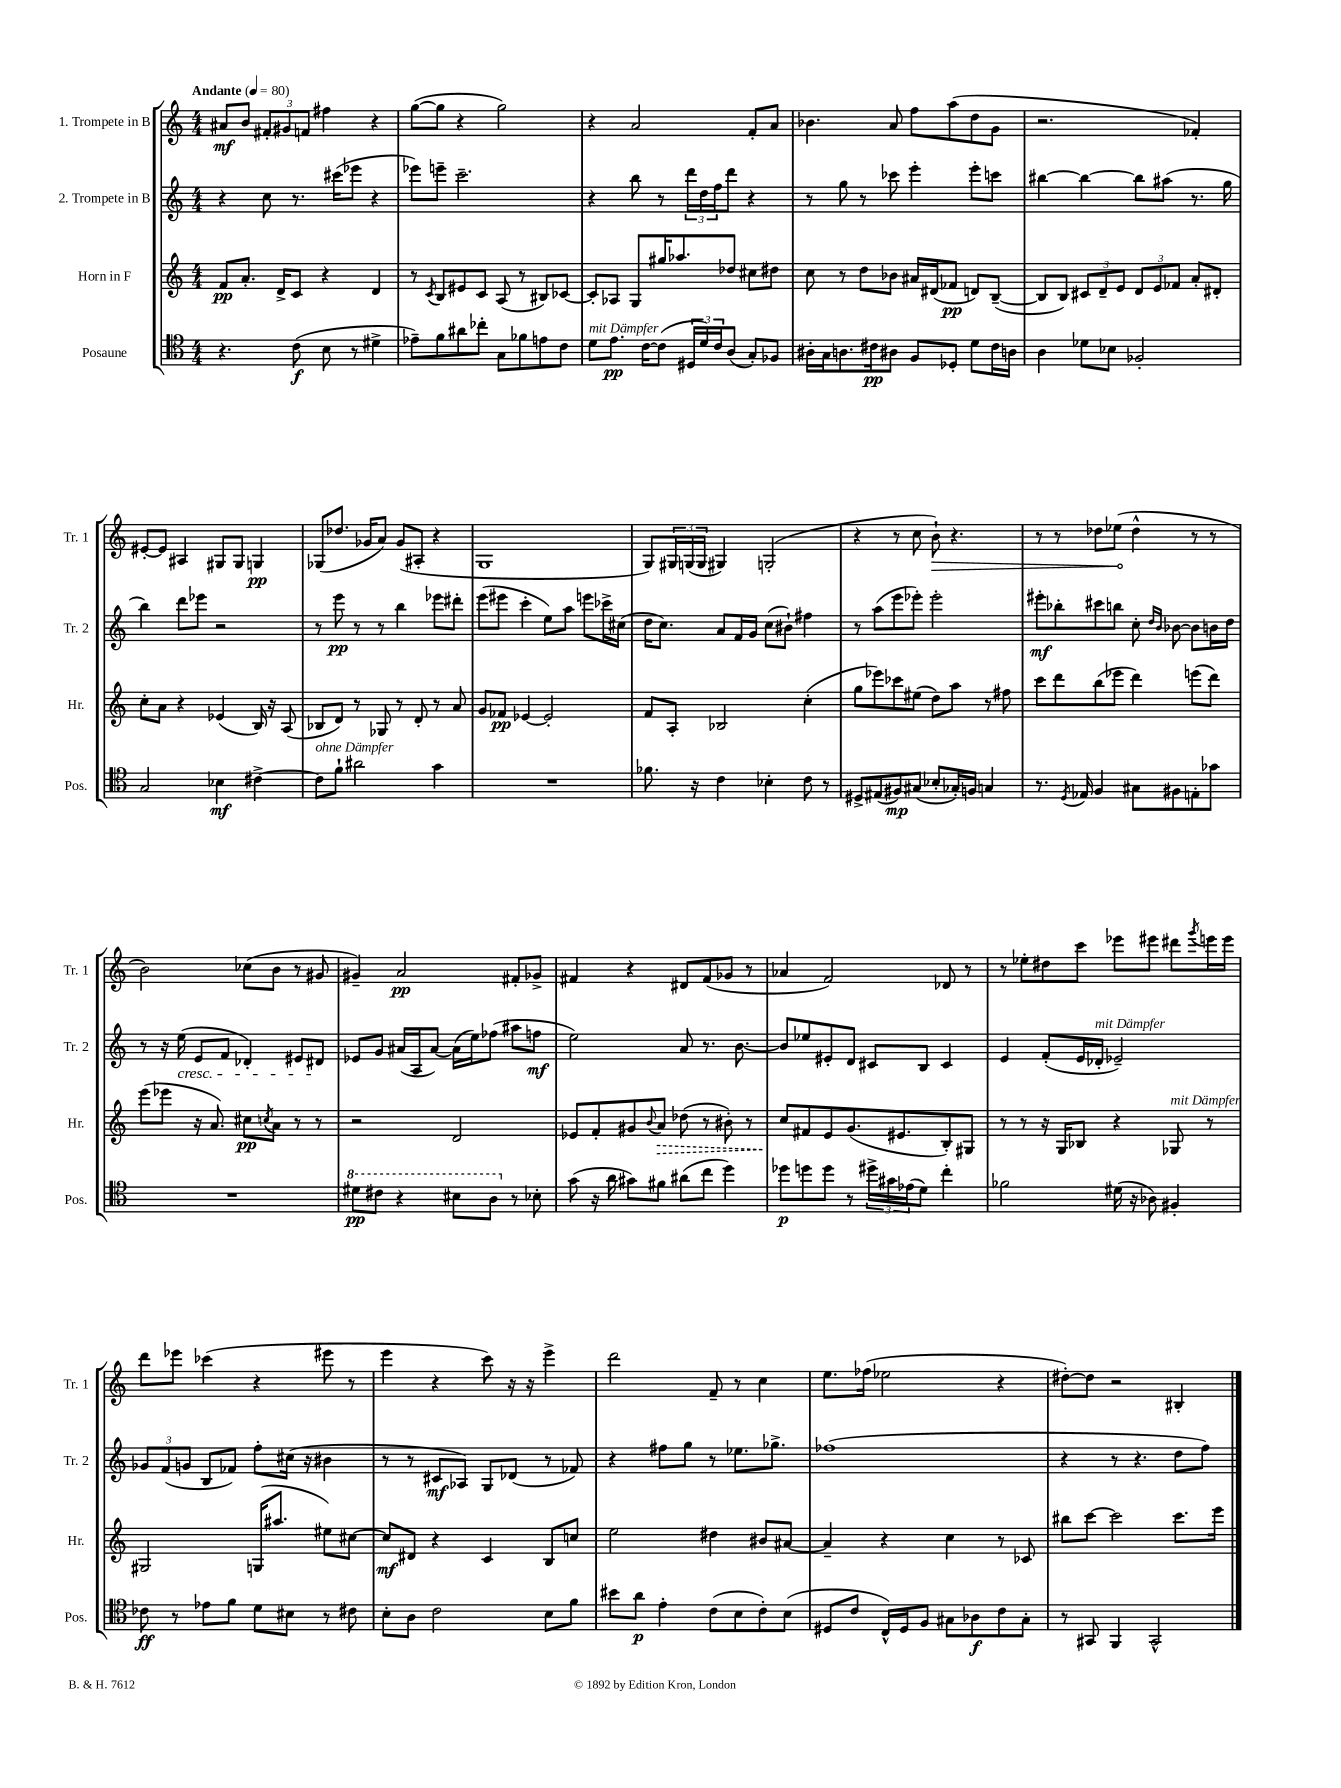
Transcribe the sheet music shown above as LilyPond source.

<<
\new StaffGroup <<
\new Staff = "s0" \with { instrumentName = "1. Trompete in B" shortInstrumentName = "Tr. 1" } {
    \clef treble \key c \major \numericTimeSignature \time 4/4 \tempo "Andante" 4 = 80
    ais'8\mf b'8 \tuplet 3/2 { fis'8-. gis'8 f'8 } fis''4 r4 |
    g''8~( g''8 r4 g''2) |
    r4 a'2 f'8-. a'8 |
    bes'4. a'8 f''8 a''8( d''8 g'8 |
    r2. fes'4-.) |
    eis'8~-. eis'8 ais4 gis8 gis8 g4\pp |
    ges8( des''8. ges'16 a'8) ges'8( ais8-. r4 |
    g1 |
    g8) \tuplet 3/2 { gis16 g16( g16 } gis4) g2-.( |
    r4 r8 c''8 \once \override Hairpin.circled-tip = ##t b'8-!\>) r4. |
    r8 r8 des''8 ees''8\!( des''4-^ r8 r8 |
    b'2) ces''8( b'8 r8 gis'8 |
    gis'4--) a'2\pp fis'8-. ges'8-> |
    fis'4 r4 dis'8 fis'8( ges'8 r8 |
    aes'4 f'2) des'8 r8 |
    r8 ees''8-. dis''8 c'''8 ees'''8 eis'''8 dis'''8 \acciaccatura { g'''8 } e'''16 e'''16 |
    d'''8 ees'''8 ces'''4( r4 eis'''8 r8 |
    e'''4 r4 c'''8) r16 r16 e'''4-> |
    d'''2 f'8-- r8 c''4 |
    e''8. fes''16( ees''2 r4 |
    dis''8~-.) dis''8 r2 bis4-. \bar "|." |
}
\new Staff = "s1" \with { instrumentName = "2. Trompete in B" shortInstrumentName = "Tr. 2" } {
    \clef treble \key c \major \numericTimeSignature \time 4/4
    r4 c''8 r8. cis'''16( ees'''8 r4 |
    ees'''8) e'''8-- c'''2.-- |
    r4 b''8 r8 \tuplet 3/2 { d'''16 d''16 f''16 } d'''8 r4 |
    r8 g''8 r8 ces'''8 e'''4-. e'''8-. c'''8 |
    bis''4~ bis''4~ bis''8 ais''8( r8. g''16 |
    b''4) d'''8 ees'''8 r2 |
    r8 e'''8\pp r8 r8 b''4 ees'''8 dis'''8-. |
    e'''8( eis'''8 c'''4-. e''8) a''8 e'''8 ces'''16-> cis''16( |
    d''16 c''8.) a'8 f'16 g'16 c''8( bis'8-!) fis''4 |
    r8 a''8( e'''8 ees'''8-.) ees'''2-. |
    eis'''8-.\mf bes''8-. cis'''8 b''8 c''8-. \grace { d''16 b'16 } bes'8~ bes'8 b'16 d''16 |
    r8 r16 e''16\cresc( e'8 f'8 des'4-.) eis'8 dis'8\! |
    ees'8 g'8 ais'16( a16 ais'8~) ais'16( e''16) fes''8( ais''8 f''8\mf |
    e''2) a'8 r8. b'8.~ |
    b'8 ees''8 eis'8-. d'8 cis'8 b8 cis'4 |
    e'4 f'8-.( e'16 des'16-.^\markup { \italic "mit Dämpfer" } ees'2--) |
    \tuplet 3/2 { ges'8 f'8( g'8 } b8 fes'8) f''8-. cis''16( r16 bis'4 |
    r8 r8 cis'8\mf aes8) g8 des'8( r8 fes'8) |
    r4 fis''8 g''8 r8 ees''8. ges''8.-> |
    fes''1( |
    r4 r8 r4. d''8 f''8) \bar "|." |
}
\new Staff = "s2" \with { instrumentName = "Horn in F" shortInstrumentName = "Hr." } {
    \clef treble \key c \major \numericTimeSignature \time 4/4
    f'8\pp a'8.-. d'16-> c'8 r4 d'4 |
    r8 \acciaccatura { c'8 } b8 eis'8 c'8 a8( r8 bis8) ces'8~ |
    ces'8-. aes8 g8 gis''16 aes''8. des''8 cis''8 dis''8 |
    c''8 r8 d''8 bes'8 ais'16 dis'16( fes'8\pp d'8) b8~--( |
    b8 b8) \tuplet 3/2 { cis'8 d'8-- e'8 } \tuplet 3/2 { d'8 e'8 fes'8 } a'8-. dis'8-. |
    c''8-. a'8 r4 ees'4( b16) r16 a8( |
    bes8 d'8) r8 ges8 r8 d'8-. r8 a'8 |
    g'8 fes'8\pp ees'4~ ees'2-. |
    f'8 a8-. bes2 c''4-.( |
    g''8 ees'''8) ces'''8 eis''8( d''8) a''8 r8 fis''8 |
    c'''8 d'''8 b''8( ees'''8 d'''4) e'''8( d'''8) |
    e'''8( ees'''8 r16 a'8.) cis''8\pp \acciaccatura { c''8 } a'8 r8 r8 |
    r2 d'2 |
    ees'8 f'8-. gis'8 \appoggiatura { b'8 } \once \override Hairpin.style = #'dashed-line a'8\> des''8( r8 bis'8-.) r8 |
    c''8\! fis'8 e'8 g'8.( eis'8. b8-.) gis8 |
    r8 r8 r16 g16 bes8 r4 ges8^\markup { \italic "mit Dämpfer" } r8 |
    gis2 g16( ais''8. eis''8) cis''8~ |
    cis''8\mf dis'8 r4 c'4 b8 c''8 |
    e''2 dis''4 bis'8 ais'8~ |
    ais'4-- r4 c''4 r8 ces'8 |
    bis''8 c'''8~ c'''2 c'''8. e'''16 \bar "|." |
}
\new Staff = "s3" \with { instrumentName = "Posaune" shortInstrumentName = "Pos." } {
    \clef tenor \key c \major \numericTimeSignature \time 4/4
    r4. c'8\f( b8 r8 dis'4-> |
    ees'8--) f'8 ais'8 ces''8-. g8 fes'8 e'8 c'8 |
    d'8^\markup { \italic "mit Dämpfer" } e'8.\pp c'16~ c'8( \tuplet 3/2 { dis16 d'16) c'16 } a8( g8-.) fes8 |
    ais16-. g16 a8. cis'16\pp ais8 f8 des8-. d'8 cis'16 a16 |
    a4 des'8 bes8 fes2-. |
    g2 bes4\mf cis'4~-> |
    cis'8^\markup { \italic "ohne Dämpfer" } f'8-! ais'2 g'4 |
    R1 |
    fes'8. r16 c'4 bes4-. c'8 r8 |
    dis8-> eis8( fis8\mp) gis8( bes8-. ges16-.) f16 g4 |
    r8. \acciaccatura { d8 } ees16 f4 gis8 fis8 e8-. ges'8 |
    R1 |
    \ottava #1 dis''8\pp cis''8 r4 bis'8 a'8 \ottava #0 r8 bes8-. |
    g'8( r16 a'16 gis'8) fis'8 ais'8( c''8 d''4) |
    des''8\p d''8 d''8 r8 \tuplet 3/2 { dis''16-> gis'16 ees'16( } d'8) c''4-. |
    fes'2 dis'16( r16 aes8) fis4-. |
    ces'8\ff r8 ees'8 f'8 d'8 bis8 r8 cis'8 |
    b8-. a8 c'2 b8 f'8 |
    bis'8 a'8\p e'4-. c'8( b8 c'8-.) b8( |
    dis8 c'8 c16-^) dis16 f8 gis8 aes8\f c'8 gis8-. |
    r8 gis,8 f,4 gis,2-^ \bar "|." |
}
>>
>>
\layout { \context { \Score \remove "Bar_number_engraver" } }
